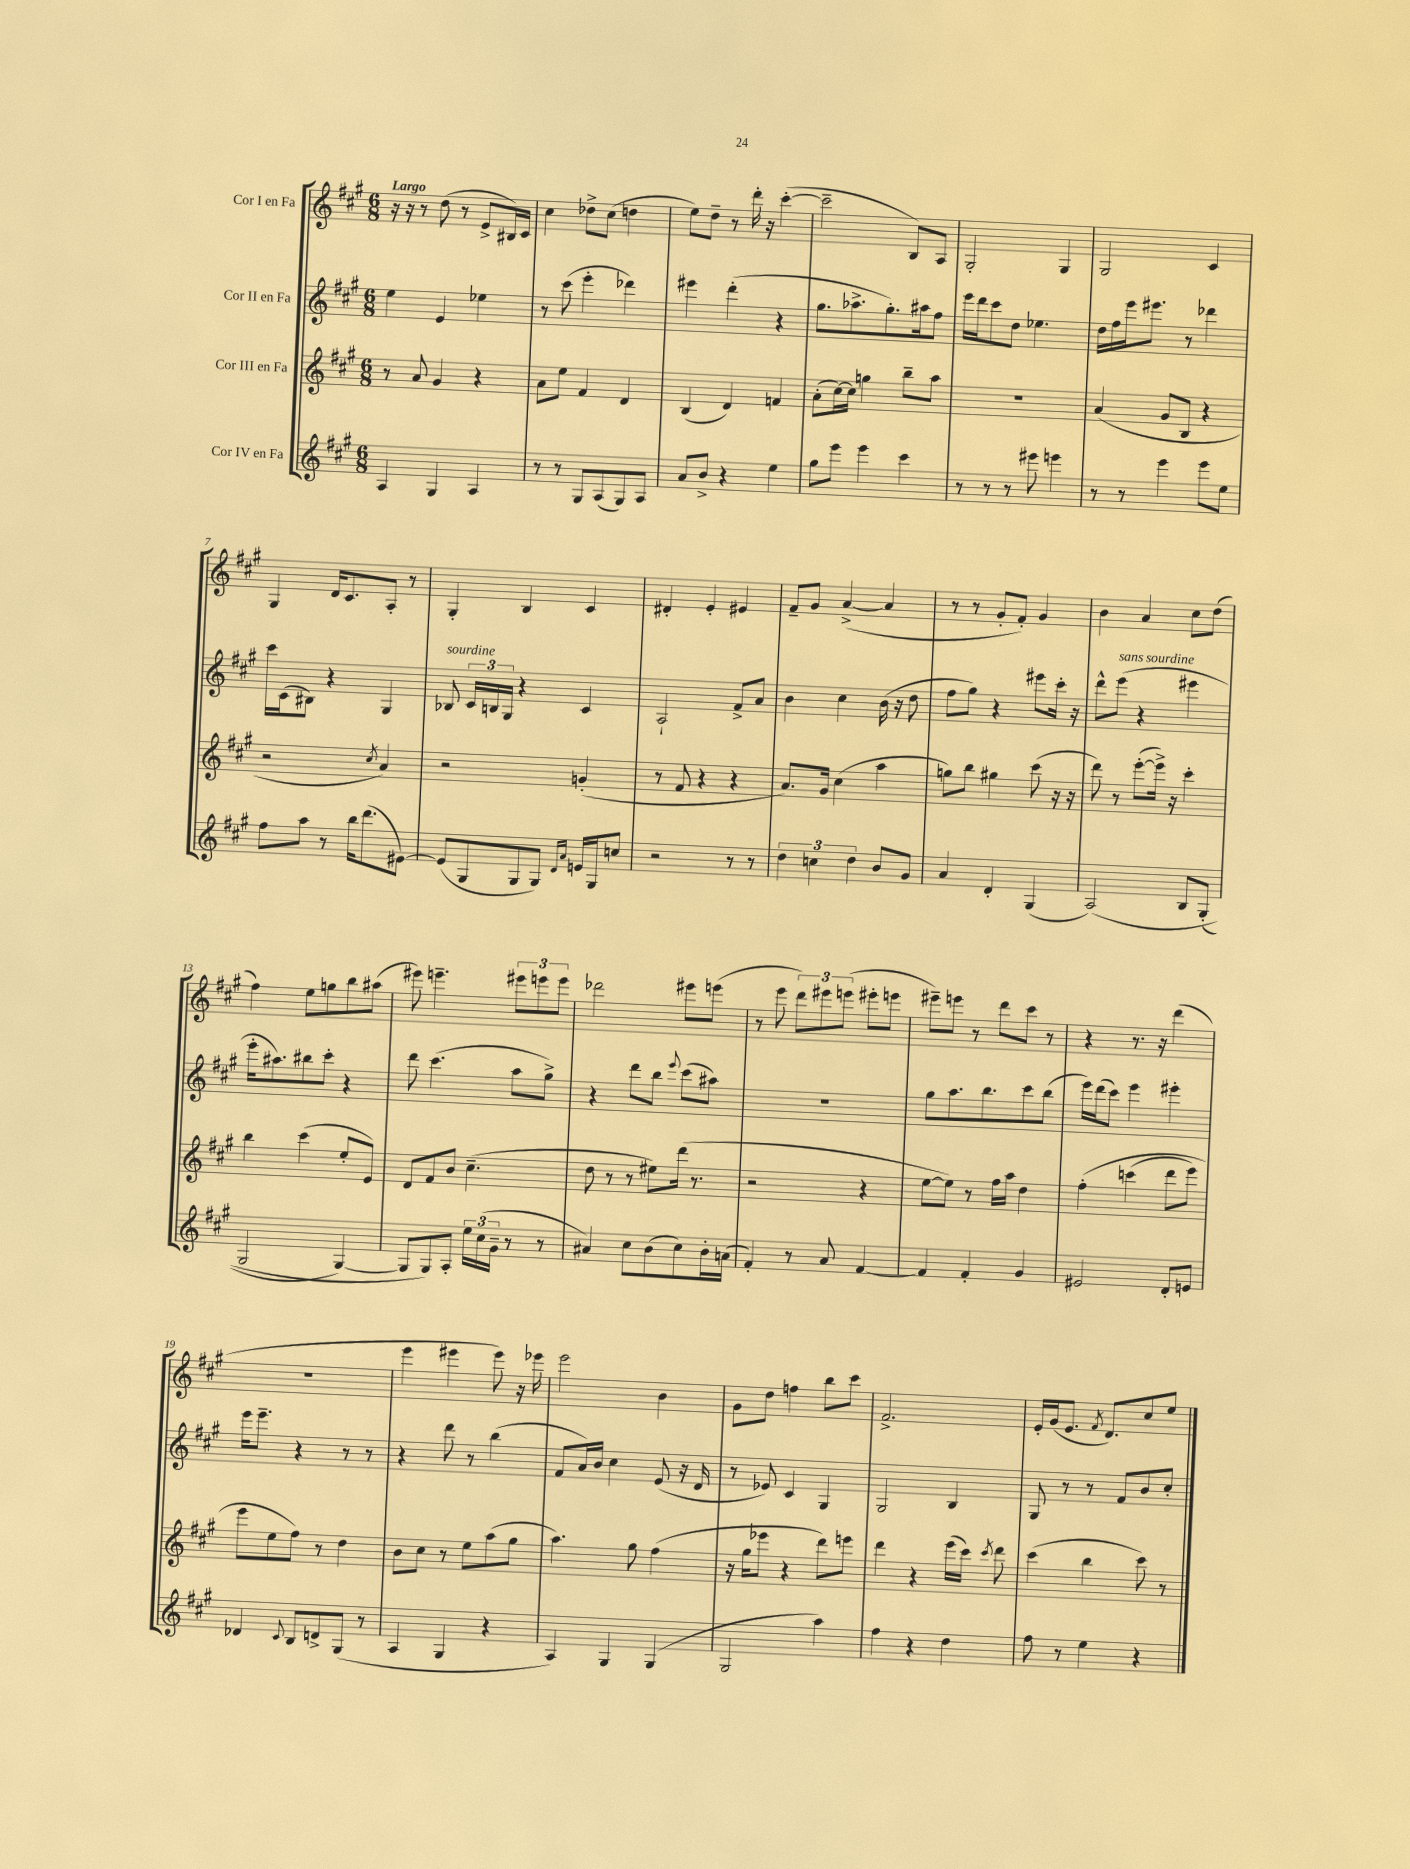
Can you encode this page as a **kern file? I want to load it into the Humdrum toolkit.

**kern	**kern	**kern	**kern
*part4	*part3	*part2	*part1
*staff4	*staff3	*staff2	*staff1
*I"Cor IV en Fa	*I"Cor III en Fa	*I"Cor II en Fa	*I"Cor I en Fa
*clefG2	*clefG2	*clefG2	*clefG2
*k[f#c#g#]	*k[f#c#g#]	*k[f#c#g#]	*k[f#c#g#]
*M6/8	*M6/8	*M6/8	*M6/8
=1	=1	=1	=1
!	!	!	!LO:TX:a:B:t=Largo
4A/	8r	4ee\	16r
.	.	.	16r
.	8a/	.	8r
4G#/	4g#/	4e/	(8dd\
.	.	.	8r
4A/	4r	4ee-X\	8e^/L
.	.	.	16B#X/L)
.	.	.	16c#/JJ
=2	=2	=2	=2
8r	8a\L	8r	4cc#\
8r	8ee\J	(8ccc#\	.
8G#/L	4f#/	4eee'\	8dd-X^\L
(8A/	.	.	(8cc#\J
8G#/)	4d/	4ddd-X\)	4ddn\
8A/J	.	.	.
=3	=3	=3	=3
8a/L	(4B/	4eee#X\	8ee\L)
8b^/J	.	.	8dd~\J
4r	4d/)	(4ddd'\	8r
.	.	.	16ddd'\
.	.	.	16r
4ee\	4fn/	4r	([4ccc#'\
=4	=4	=4	=4
8gg#\L	(8a'\L	8.gg#\L	2ccc#~\]
8eee\J	[16cc#\L)	.	.
.	16cc#\JJ]	8.aa-X^\	.
4eee\	4ggn\	.	.
.	.	8.gg#'\)	.
4ccc#\	8bb~\L	.	8B/L)
.	.	16aa#X\k	.
.	8aa\J	8ff#\J	8A/J
=5	=5	=5	=5
8r	2.r	16eee\LL	2G#'/
.	.	16ddd\J	.
8r	.	8ccc#\	.
8r	.	8dd\J	.
8eee#X\	.	4.ee-X\	.
4eeen\	.	.	4G#/
=6	=6	=6	=6
8r	(4a/	16dd\LL	2G#/
.	.	16ff#\	.
8r	.	16eee\J	.
.	.	8.eee#X\J	.
4eee\	8g#/L	.	.
.	8B/J	8r	.
8eee\L	4r	4ddd-X\	4c#/
8ee\J	.	.	.
!!LO:LB:g=z
=7	=7	=7	=7
8ff#\L	2r	16ccc#\LL	4G#/
.	.	(16c#\J	.
8aa\J	.	8B#X\J)	.
8r	.	4r	16d/KL
.	.	.	8.c#/
16bb\KL	.	.	.
(8.ddd\	.	.	.
.	8qcc#/	.	.
.	4a/)	4G#/	8A'/J
[8e#X\J)	.	.	8r
=8	=8	=8	=8
!	!	!LO:TX:a:i:t=sourdine	!
(8e#/L]	2r	8B-X/	4G#'/
8G#/	.	24c#/LL	.
.	.	24Bn/	.
.	.	24G#/JJ	.
8G#/	.	4r	4B/
8G#/J)	.	.	.
16qqd/LL	.	.	.
16qqa/JJ	.	.	.
16en/LL	(4gn'/	4c#/	4c#/
16G#/J	.	.	.
8ccn/J	.	.	.
=9	=9	=9	=9
2r	8r	2A`/	4d#X'/
.	8f#/	.	.
.	4r	.	4e'/
8r	4r	8f#^/L	4e#X/
8r	.	8a/J	.
=10	=10	=10	=10
6dd\	8.a/L)	4b\	8f#~/L
.	.	.	8g#/J
6ccn\	.	.	.
.	16g#/Jk	.	.
.	(4cc#\	4cc#\	([4a^/
6dd\	.	.	.
8b/L	4aa\	(16b\	4a/]
.	.	16r	.
8g#/J	.	8dd\	.
=11	=11	=11	=11
4a/	8ggn\L)	8ff#\L	8r
.	8bb\J	8gg#\J)	8r
4d'/	4gg#X\	4r	8g#'/L
.	.	.	8f#'/J)
(4G#/	(8ccc#\	8eee#X\L	4g#/
.	16r	16ccc#'\Jk	.
.	16r	16r	.
=12	=12	=12	=12
(2A/)	8ddd\)	8ddd^^\L	4b\
!	!	!LO:TX:a:i:t=sans sourdine	!
.	8r	(8eee\J	.
.	([8eee'\L	4r	4a/
.	16eee^\Jk])	.	.
.	16r	.	.
8B/L	4ccc#'\	4eee#X\	8cc#\L
(8G#'/J	.	.	(8dd\J
!!LO:LB:g=z
=13	=13	=13	=13
2G#/	4bb\	16eee'\KL	4ff#\)
.	.	8.aa#X\)	.
.	(4ccc#\	8bb#X\	8ee\L
.	.	8ccc#'\J	8ggn\
[4G#/)	8ee'/L	4r	8bb\
.	8e/J)	.	(8aa#X\J
=14	=14	=14	=14
8G#/L]	8d/L	8ddd\	8eee#X\)
8G#/)	8f#/	(4.ccc#\	4.eeen~\
8A'/J	8b/J	.	.
24ee\LL	(4.cc#~\	.	.
(24cc#\	.	.	.
24g#~\JJ	.	.	.
8r	.	8aa\L	12eee#X\L
.	.	.	12eeen\
8r	.	8gg#^\J)	.
.	.	.	12eee\J
=15	=15	=15	=15
4a#X/)	8dd\	4r	2ddd-X\
.	8r	.	.
8cc#\L	8r	8ddd\L	.
(8b\	8ee#X\L)	8bb\J	.
.	.	8qqeee/	.
8cc#\)	(16ddd\Jk	(8ccc#\L	8eee#X\L
.	8.r	.	.
16b'\L	.	8aa#X\J)	(8eeen\J
(16an\JJ	.	.	.
=16	=16	=16	=16
4f#'/)	2r	2.r	8r
.	.	.	8eee\
8r	.	.	12ddd\L)
.	.	.	12eee#X\
8a/	.	.	.
.	.	.	(12eeen\J
[4f#/	4r	.	8eee#X'\L
.	.	.	8eeen\J
=17	=17	=17	=17
4f#/]	[8ee\L	8gg#\L	8eee#X~\L)
.	8ee\J])	8.aa\	8eeen\J
4f#'/	8r	.	8r
.	.	8.bb\	.
.	16ff#\LL	.	8ddd\L
.	16aa\JJ	.	.
4g#/	4dd\	8ccc#\	8ccc#\J
.	.	(8bb\J	8r
=18	=18	=18	=18
2e#X/	(4ff#'\	16eee\LL)	4r
.	.	(16ddd\J	.
.	.	8ccc#\J)	.
.	(4cccn\	4eee\	8.r
.	.	.	16r
8d'/L	8ddd\L	4eee#X'\	(4ddd\
8en/J	8eee\J)	.	.
!!LO:LB:g=z
=19	=19	=19	=19
4d-X/	8eee\L	16eee\KL	2.r
.	.	8.eee~\J	.
.	8ee\	.	.
8qqc#/	.	.	.
8B/L	8ff#\J)	4r	.
8dn^/	8r	.	.
(8G#/J	4dd\	8r	.
8r	.	8r	.
=20	=20	=20	=20
4A/	8b\L	4r	4eee\
.	8cc#\J	.	.
4G#/	8r	8ddd\	4eee#X\
.	8ee\L	8r	.
4r	(8aa\	(4bb\	8eee#\)
.	8gg#\J	.	16r
.	.	.	16eee-X\
=21	=21	=21	=21
4A/)	4.aa\)	8f#/L	2eee\
.	.	16a/L)	.
.	.	16b/JJ	.
4G#/	.	4cc#\	.
.	8gg#\	.	.
(4G#/	(4ff#\	(8e/	4b\
.	.	16r	.
.	.	16d/	.
=22	=22	=22	=22
2G#/	16r	8r	8g#\L
.	16gg#\KL	.	.
.	8eee-X\J	8e-X/)	8dd\J
.	4r	4c#/	4ffn\
4aa\)	8ddd\L)	4G#/	8bb\L
.	8eeen\J	.	8ccc#\J
=23	=23	=23	=23
4ff#\	4ddd\	2G#/	2.f#^/
4r	4r	.	.
4dd\	(16eee\LL	4B/	.
.	16ccc#\JJ)	.	.
.	8qccc#/	.	.
.	8ddd\	.	.
=24	=24	=24	=24
8ff#\	(4ccc#\	8G#/	16e'/LL
.	.	.	(16g#/J
8r	.	8r	8.e/J
4ee\	4bb\	8r	.
.	.	.	8qf#/
.	.	.	8.d/L)
.	.	8f#/L	.
4r	8ccc#\)	8b/	8cc#/
.	8r	8cc#'/J	8ee/J
==	==	==	==
*-	*-	*-	*-
